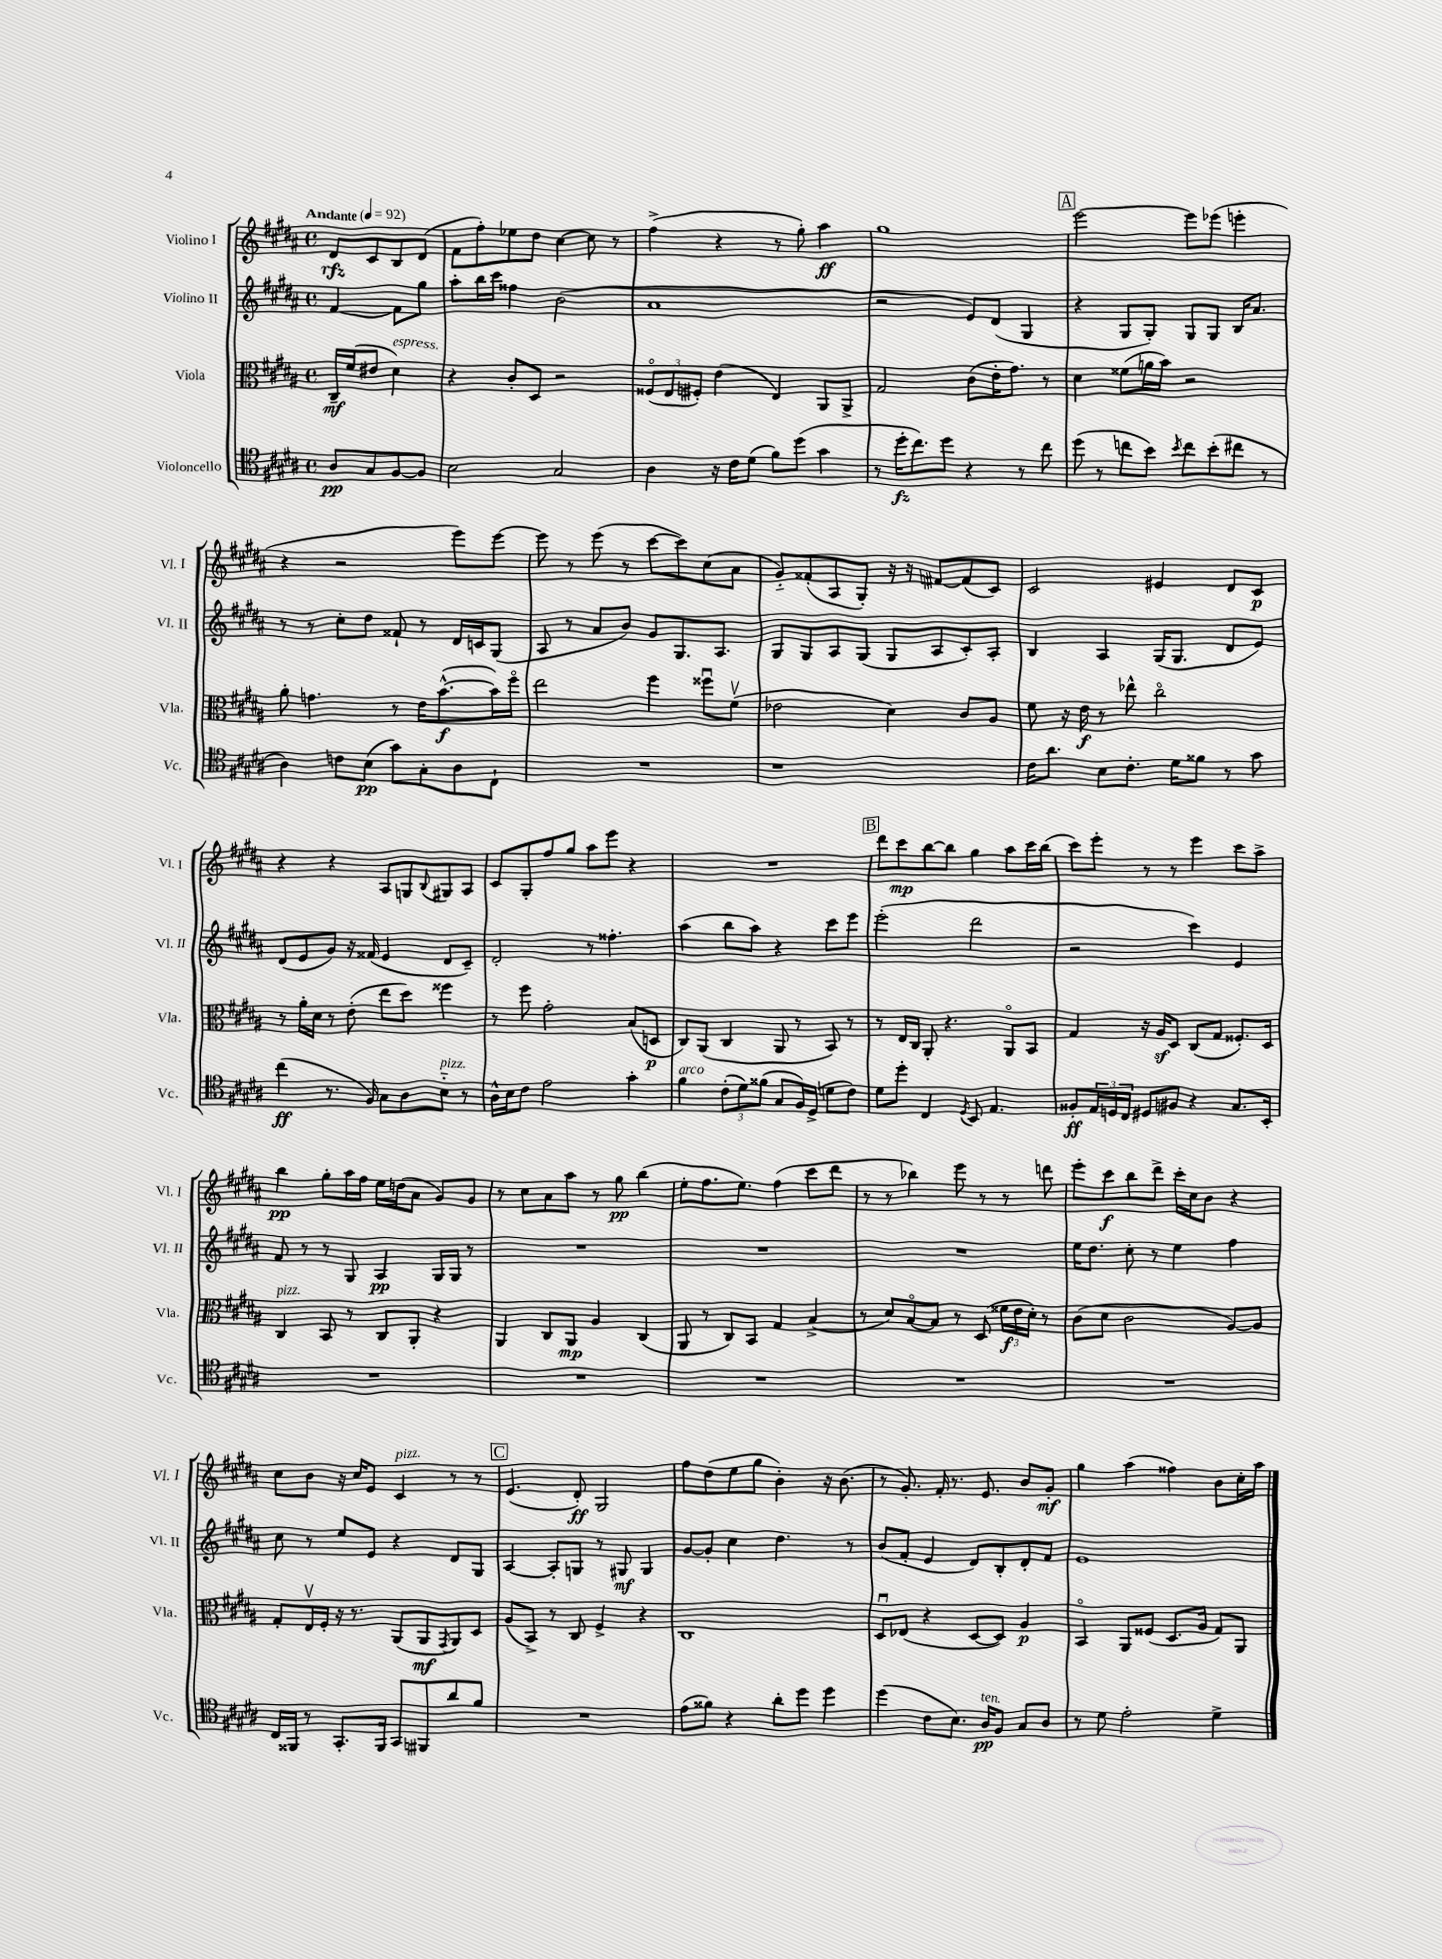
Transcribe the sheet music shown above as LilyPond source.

<<
\new StaffGroup <<
\new Staff = "s0" \with { instrumentName = "Violino I" shortInstrumentName = "Vl. I" } {
    \clef treble \key b \major \defaultTimeSignature \time 4/4 \partial 2 \tempo "Andante" 4 = 92
    dis'8\rfz cis'8 b8 dis'8( |
    fis'8 fis''8-.) ees''8 dis''8 cis''4~ cis''8 r8 |
    fis''4->( r4 r8 gis''8-.) ais''4\ff |
    gis''1 |
    \mark \markup { \box "A" } e'''2~ e'''8 ees'''8( e'''4-. |
    r4 r2 e'''8) e'''8~ |
    e'''8 r8 e'''8( r8 cis'''8~ cis'''8) cis''8( ais'8 |
    gis'8-_) fisis'8-.( ais8 gis8-.) r16 r16 fis'8~ fis'8( cis'8) |
    cis'2 eis'4 dis'8 cis'8\p |
    r4 r4 ais8 g8 \appoggiatura { b8 } gis8 ais8 |
    cis'8 gis8-. fis''8 gis''8 ais''8 e'''8 r4 |
    R1 |
    \mark \markup { \box "B" } dis'''8 cis'''8\mp b''8~ b''8 gis''4 ais''8 cis'''16 b''16( |
    cis'''8) e'''8-. r8 r8 e'''4 cis'''8 ais''8-> |
    b''4\pp gis''8-. ais''16 fis''16 e''16 d''16( ais'8 gis'8) gis'8 |
    r8 cis''8 ais'8 ais''8 r8 gis''8\pp b''4( |
    e''8-. fis''8. e''8.) fis''4( cis'''8 dis'''8 |
    r8 r8 bes''4) e'''8 r8 r8 d'''8 |
    e'''8-. cis'''8\f b''8 dis'''8-> cis'''16-. cis''16 b'8 r4 |
    cis''8 b'8 r16 cis''16 e'8 cis'4^\markup { \italic "pizz." } r8 r8 |
    \mark \markup { \box "C" } e'4.( dis'8-.\ff) gis2 |
    fis''8 dis''8( e''8 gis''8 b'4-.) r16 b'8.( |
    r8 gis'8.-.) fis'16-. r8. e'8. b'8 gis'8-.\mf |
    gis''4 ais''4( fisis''4) b'8 cis''16-. ais''16 \bar "|." |
}
\new Staff = "s1" \with { instrumentName = "Violino II" shortInstrumentName = "Vl. II" } {
    \clef treble \key b \major \defaultTimeSignature \time 4/4 \partial 2
    fis'4~ fis'8 gis''8 |
    ais''8-. b''16 cis'''16 fisis''4 b'2( |
    ais'1 |
    r2 e'8) dis'8( gis4 |
    \mark \markup { \box "A" } r4 gis8 gis8-.) gis8 gis8 b16 ais'8. |
    r8 r8 cis''8-. dis''8 fisis'8-! r8 dis'16 c'16 gis8( |
    ais8 r8 ais'8 b'8) gis'8 gis8. ais8. |
    gis8 gis8 ais8 gis8( gis8 ais8 cis'8-.) ais8-. |
    b4 ais4 gis16( gis8. dis'8 e'8) |
    dis'8( e'8 gis'8) r16 fisis'16( e'4 dis'8 cis'8--) |
    dis'2-. r8 fisis''4.-. |
    ais''4( b''8 ais''8) r4 cis'''8 e'''8 |
    \mark \markup { \box "B" } e'''2-.( dis'''2 |
    r2 cis'''4) e'4 |
    fis'8 r8 r8 gis8 ais4\pp gis16 gis16 r8 |
    R1 |
    R1 |
    R1 |
    e''16 dis''8. cis''8-. r8 e''4 fis''4 |
    cis''8 r8 e''8 e'8 r4 dis'8 gis8 |
    \mark \markup { \box "C" } ais4~ ais8-. g8 r8 gis8\mf gis4 |
    gis'8~ gis'8-. cis''4 dis''4. r8 |
    b'8( fis'8-. e'4 dis'8) b8-. dis'8-. fis'8 |
    e'1 \bar "|." |
}
\new Staff = "s2" \with { instrumentName = "Viola" shortInstrumentName = "Vla." } {
    \clef alto \key b \major \defaultTimeSignature \time 4/4 \partial 2
    cis16--\mf fis'16( eis'8 dis'4^\markup { \italic "espress." }) |
    r4 cis'8-. dis8 r2 |
    \tuplet 3/2 { fisis8\flageolet( e8 fis8-.) } e'4( e4) ais,8 ais,8-> |
    gis2 cis'8( e'16-. gis'8.) r8 |
    \mark \markup { \box "A" } dis'4 fisis'8( a'16 b'16) r2 |
    ais'8-. g'4. r8 e'16 b'8.~-^\f( b'16) fis''16\flageolet |
    e''2 fis''4 fisis''8\downbow fis'8\upbow( |
    ees'2 dis'4) cis'8 ais8 |
    fis'8 r16 e'16\f r8 ees''8-^ cis''2\flageolet |
    r8 ais'16-. dis'16 r8 e'8-.( e''8 dis''8) fisis''4 |
    r8 fis''8 gis'2-. b8( d8\p |
    cis8) ais,8( cis4 ais,8 r8 b,8) r8 |
    \mark \markup { \box "B" } r8 e16 cis16 ais,8-. r4. ais,8\flageolet b,8 |
    gis4 r16 ais16\sf dis8 cis8( gis8 fisis8.-.) dis16 |
    cis4^\markup { \italic "pizz." } b,8 r8 cis8 ais,8-. r4 |
    ais,4 cis8 ais,8\mp ais4 cis4( |
    ais,8 r8 cis8) b,8 gis4 b4->( |
    r8 dis'8) b8~\flageolet b8 r8 dis8( \tuplet 3/2 { fisis'16\f e'16 dis'16-.) } r8 |
    cis'8( dis'8 cis'2 ais8~) ais8 |
    gis8-. e16\upbow fis16-. r16 r8. ais,8( ais,8\mf \acciaccatura { gis,8 } ais,8) dis8 |
    \mark \markup { \box "C" } ais8( b,8->) r8 cis8 fis4-> r4 |
    cis1 |
    dis8\downbow ees8( r4 dis8~ dis8) ais4\p |
    b,4\flageolet ais,8 fisis8( dis8. ais16 gis8) ais,8 \bar "|." |
}
\new Staff = "s3" \with { instrumentName = "Violoncello" shortInstrumentName = "Vc." } {
    \clef tenor \key b \major \defaultTimeSignature \time 4/4 \partial 2
    ais8\pp gis8 fis8~ fis8 |
    b2 gis2 |
    ais4 r16 cis'16 dis'8( fis'8) dis''8( gis'4 |
    r8 dis''16-.\fz cis''8.) dis''8 r4 r8 cis''8 |
    \mark \markup { \box "A" } dis''8( r8 c''8 b'8) \acciaccatura { b'8 } c''8 b'8-.( cis''8 r8 |
    ais4) c'8 b8\pp( gis'8) gis8-. ais8 cis8-! |
    R1 |
    r1 |
    cis'16 ais'8. b8 cis'8.-. dis'16 fisis'8 r8 gis'8 |
    cis''4\ff( r8. fis16) gis8 ais8 b8-_^\markup { \italic "pizz." } r8 |
    ais16-^ b16 cis'8 e'2 gis'4-. |
    fis'4^\markup { \italic "arco" } \tuplet 3/2 { cis'8-.( dis'8) fisis'8( } gis8 fis16) dis16->( d'8 cis'8) |
    \mark \markup { \box "B" } dis'8 dis''8-. cis4 \acciaccatura { dis8 } b,8 e4. |
    fisis8-.\ff \tuplet 3/2 { e16 d16 cis16 } dis8 fis8 r4 gis8. b,16-. |
    R1 |
    R1 |
    R1 |
    R1 |
    R1 |
    cis16 fisis,16 r8 gis,8.-. fisis,16 gis,8 fis,8 ais'8 fis'8 |
    \mark \markup { \box "C" } R1 |
    e'8( fisis'8) r4 ais'8-. dis''8 dis''4 |
    dis''4( cis'8 b8.) ais16\pp^\markup { \italic "ten." } fis8 gis8 ais8 |
    r8 dis'8 e'2-. dis'4-> \bar "|." |
}
>>
>>
\layout { \context { \Score \remove "Bar_number_engraver" } }
